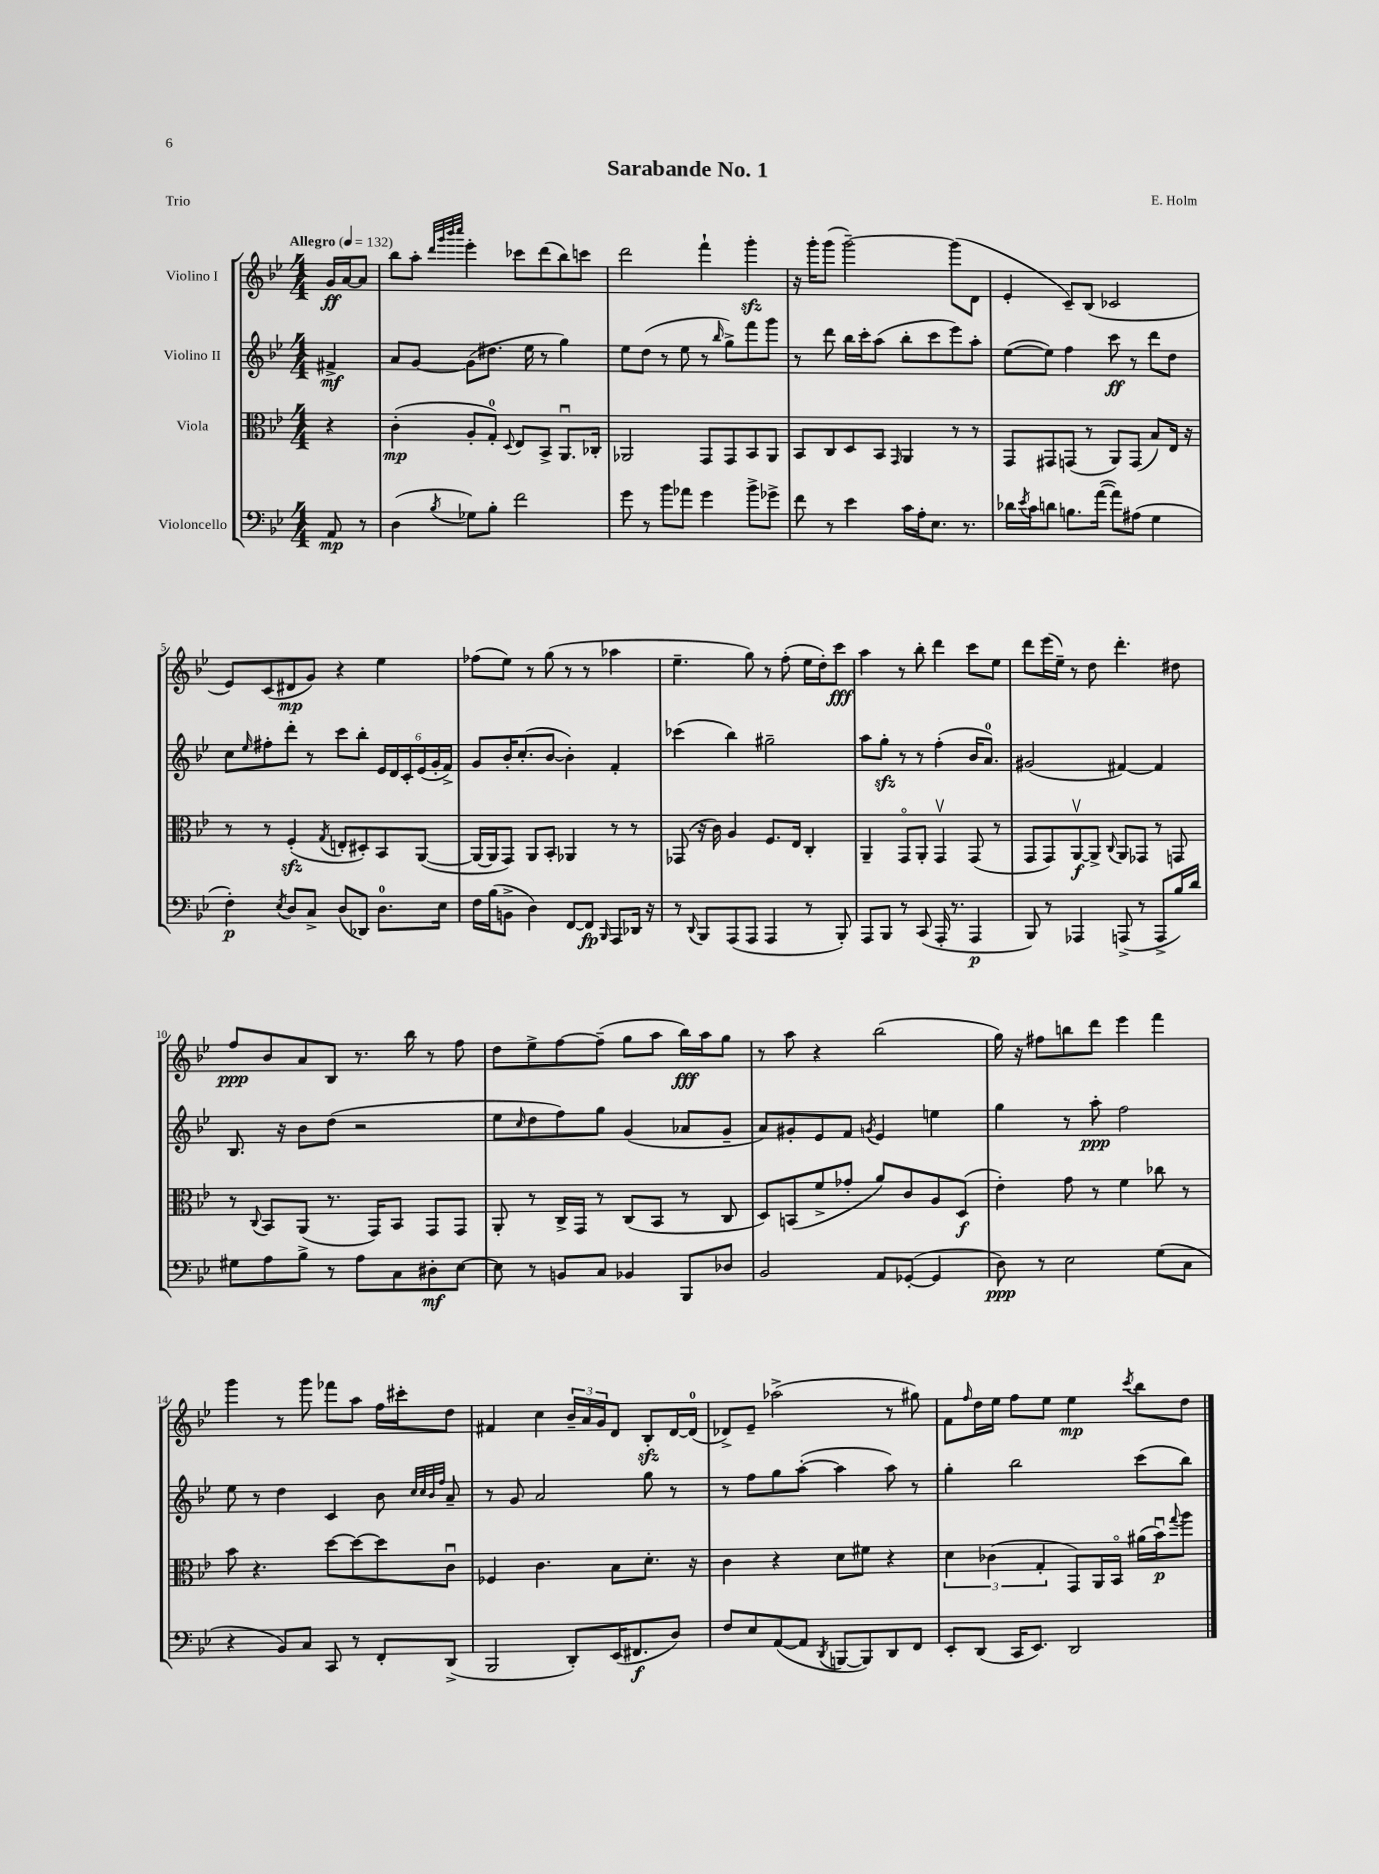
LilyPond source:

\header { title = "Sarabande No. 1" composer = "E. Holm" piece = "Trio" }
<<
\new StaffGroup <<
\new Staff = "s0" \with { instrumentName = "Violino I" } {
    \clef treble \key bes \major \numericTimeSignature \time 4/4 \partial 4 \tempo "Allegro" 4 = 132
    g'16\ff a'16~ a'8 |
    bes''8 a''8-. \grace { d'''32 g'''32 bes'''32 c''''32 } ees'''4-. ces'''8 d'''8( bes''8) c'''8 |
    d'''2 f'''4-! g'''4-.\sfz |
    r16 g'''16-. g'''8( g'''2~--) g'''8( d'8 |
    ees'4-. c'8--) bes8( ces'2 |
    ees'8) c'8( dis'8\mp g'8) r4 ees''4 |
    fes''8( ees''8) r8 g''8( r8 r8 aes''4 |
    ees''4.-- g''8) r8 f''8-.( ees''16 d''16-.) c'''8\fff |
    a''4 r8 bes''8-. d'''4 c'''8 ees''8 |
    d'''8 ees'''16( ees''16--) r8 d''8 d'''4.-. dis''8 |
    f''8\ppp bes'8 a'8 bes8 r8. bes''16 r8 f''8 |
    d''8 ees''8-> f''8~ f''8--( g''8 a''8 bes''16\fff) a''16 g''8 |
    r8 a''8 r4 bes''2( |
    g''16) r16 fis''8 b''8 d'''8 ees'''4 f'''4 |
    g'''4 r8 g'''8 fes'''8 a''8 f''16 cis'''16-. d''8 |
    fis'4 c''4 \tuplet 3/2 { bes'16-- a'16 g'16 } d'8 bes8-.\sfz d'16~ d'16-0( |
    des'8->) ees'8-- aes''2->( r8 gis''8) |
    f'8 \grace { f''16 } d''16 ees''16 f''8 ees''8 ees''4\mp \acciaccatura { c'''8 } bes''8 d''8 \bar "|." |
}
\new Staff = "s1" \with { instrumentName = "Violino II" } {
    \clef treble \key bes \major \numericTimeSignature \time 4/4 \partial 4
    fis'4->\mf |
    a'8 g'8~ g'8( dis''8. ees''16 r8 g''4) |
    ees''8 d''8( r8 ees''8 r8 \grace { bes''16 } g''8->) f'''8 g'''8 |
    r8 d'''8 bes''16 c'''16-. a''8( bes''8-. c'''8 ees'''8) a''8-. |
    ees''8~( ees''8) f''4 c'''8\ff r8 d'''8 d''8 |
    c''8 \grace { ees''16 } fis''8-. d'''8-. r8 c'''8 bes''8-. \tuplet 6/4 { ees'16 d'16 c'16-. ees'16( g'16-. f'16->) } |
    g'8 bes'16-. c''8.-.( bes'8~ bes'4-.) f'4-. |
    ces'''4( bes''4) gis''2-- |
    a''8 g''8-.\sfz r8 r8 f''4-.( bes'16 a'8.-0) |
    gis'2( fis'4~) fis'4 |
    bes8. r16 bes'8 d''8( r2 |
    ees''8 \grace { c''16 } d''8 f''8) g''8 g'4( aes'8 g'8-- |
    a'8) gis'8-. ees'8 f'8 \acciaccatura { g'8 } ees'4 e''4 |
    g''4 r8 a''8-.\ppp f''2 |
    ees''8 r8 d''4 c'4 bes'8 \grace { c''32 c''32 bes'32 f''32 } a'8-- |
    r8 g'8 a'2 g''8 r8 |
    r8 f''8 g''8 a''8~-.( a''4 a''8) r8 |
    g''4-. bes''2 c'''8( bes''8) \bar "|." |
}
\new Staff = "s2" \with { instrumentName = "Viola" } {
    \clef alto \key bes \major \numericTimeSignature \time 4/4 \partial 4
    r4 |
    c'4-.\mp( a8-. g8-0-.) \appoggiatura { d8 } ees8 bes,8-> a,8.\downbow ces16-. |
    aes,2 g,8 g,8 bes,8 aes,8 |
    bes,8 c8 d8 bes,8 \grace { g,16 } a,4 r8 r8 |
    g,8 gis,8 g,8( r8 a,8) g,8( bes8) ees16 r16 |
    r8 r8 f4-.\sfz( \acciaccatura { g8 } e8-. dis8-.) bes,8 a,8~( |
    a,16~ a,16 g,8) a,8 bes,8-. aes,4 r8 r8 |
    ges,8( r16 c'16) a4 f8. ees16 c4-. |
    a,4-- g,8\flageolet a,8-. g,4\upbow g,8( r8 |
    g,8 g,8) a,8~\upbow\f a,8-> \appoggiatura { c8 } a,8 ges,8 r8 g,8 |
    r8 \appoggiatura { c8 } bes,8 a,8( r8. g,16) bes,8 g,8 g,8 |
    a,8-. r8 c16-> g,16 r8 c8( bes,8 r8 c8 |
    d8) b,8( f'8-> ges'8-. a'8) c'8 a8 d8\f( |
    ees'4-.) g'8 r8 f'4 ces''8 r8 |
    bes'8 r4. d''8~ d''8~ d''8 c'8\downbow |
    fes4 c'4. bes8 d'8.-. r16 |
    c'4 r4 d'8 fis'8 r4 |
    \tuplet 3/2 { d'4 ces'4( g4-. } g,8) a,16 bes,16\flageolet ais'16( bes'16\downbow\p) \appoggiatura { g''8 } a''8 \bar "|." |
}
\new Staff = "s3" \with { instrumentName = "Violoncello" } {
    \clef bass \key bes \major \numericTimeSignature \time 4/4 \partial 4
    a,8\mp r8 |
    d4( \acciaccatura { bes8 } ges8) bes8-. f'2 |
    g'8 r8 bes'8 aes'8 g'4 bes'8-> ges'8-> |
    f'8 r8 ees'4 c'16 a16-. ees8. r8. |
    des'16 \acciaccatura { ees'8 } c'16 d'8 b8. a'16~( a'8) ais8( g4 |
    f4-.\p) \acciaccatura { ees8 } d8 c8-> d8( des,8) d8.-0 ees16 |
    f16 bes16( b,8-> d4) f,8~ f,8\fp \grace { bes,,16 } a,,8 des,16 r16 |
    r8 \appoggiatura { d,8 } bes,,8 a,,8( a,,8 a,,4 r8 bes,,8-.) |
    a,,8 bes,,8 r8 c,8( a,,16-. r8. a,,4\p |
    bes,,8) r8 aes,,4 a,,8->( r8 a,,8-> bes16) d'16 |
    gis8 a8 bes8-> r8 a8 c8 dis8-.\mf ees8~ |
    ees8 r8 b,8 c8 bes,4 bes,,8 des8 |
    bes,2 a,8 ges,8~-.( ges,4 |
    d8\ppp) r8 ees2 g8( c8 |
    r4 bes,8) c8 c,8 r8 f,8-. d,8->( |
    bes,,2 d,8-.) ees,16( fis,8.\f d8) |
    f8 ees8 a,8~( a,8 \acciaccatura { d,8 } b,,8~ b,,8) d,8 f,8 |
    ees,8-. d,8( c,16 ees,8.) d,2 \bar "|." |
}
>>
>>
